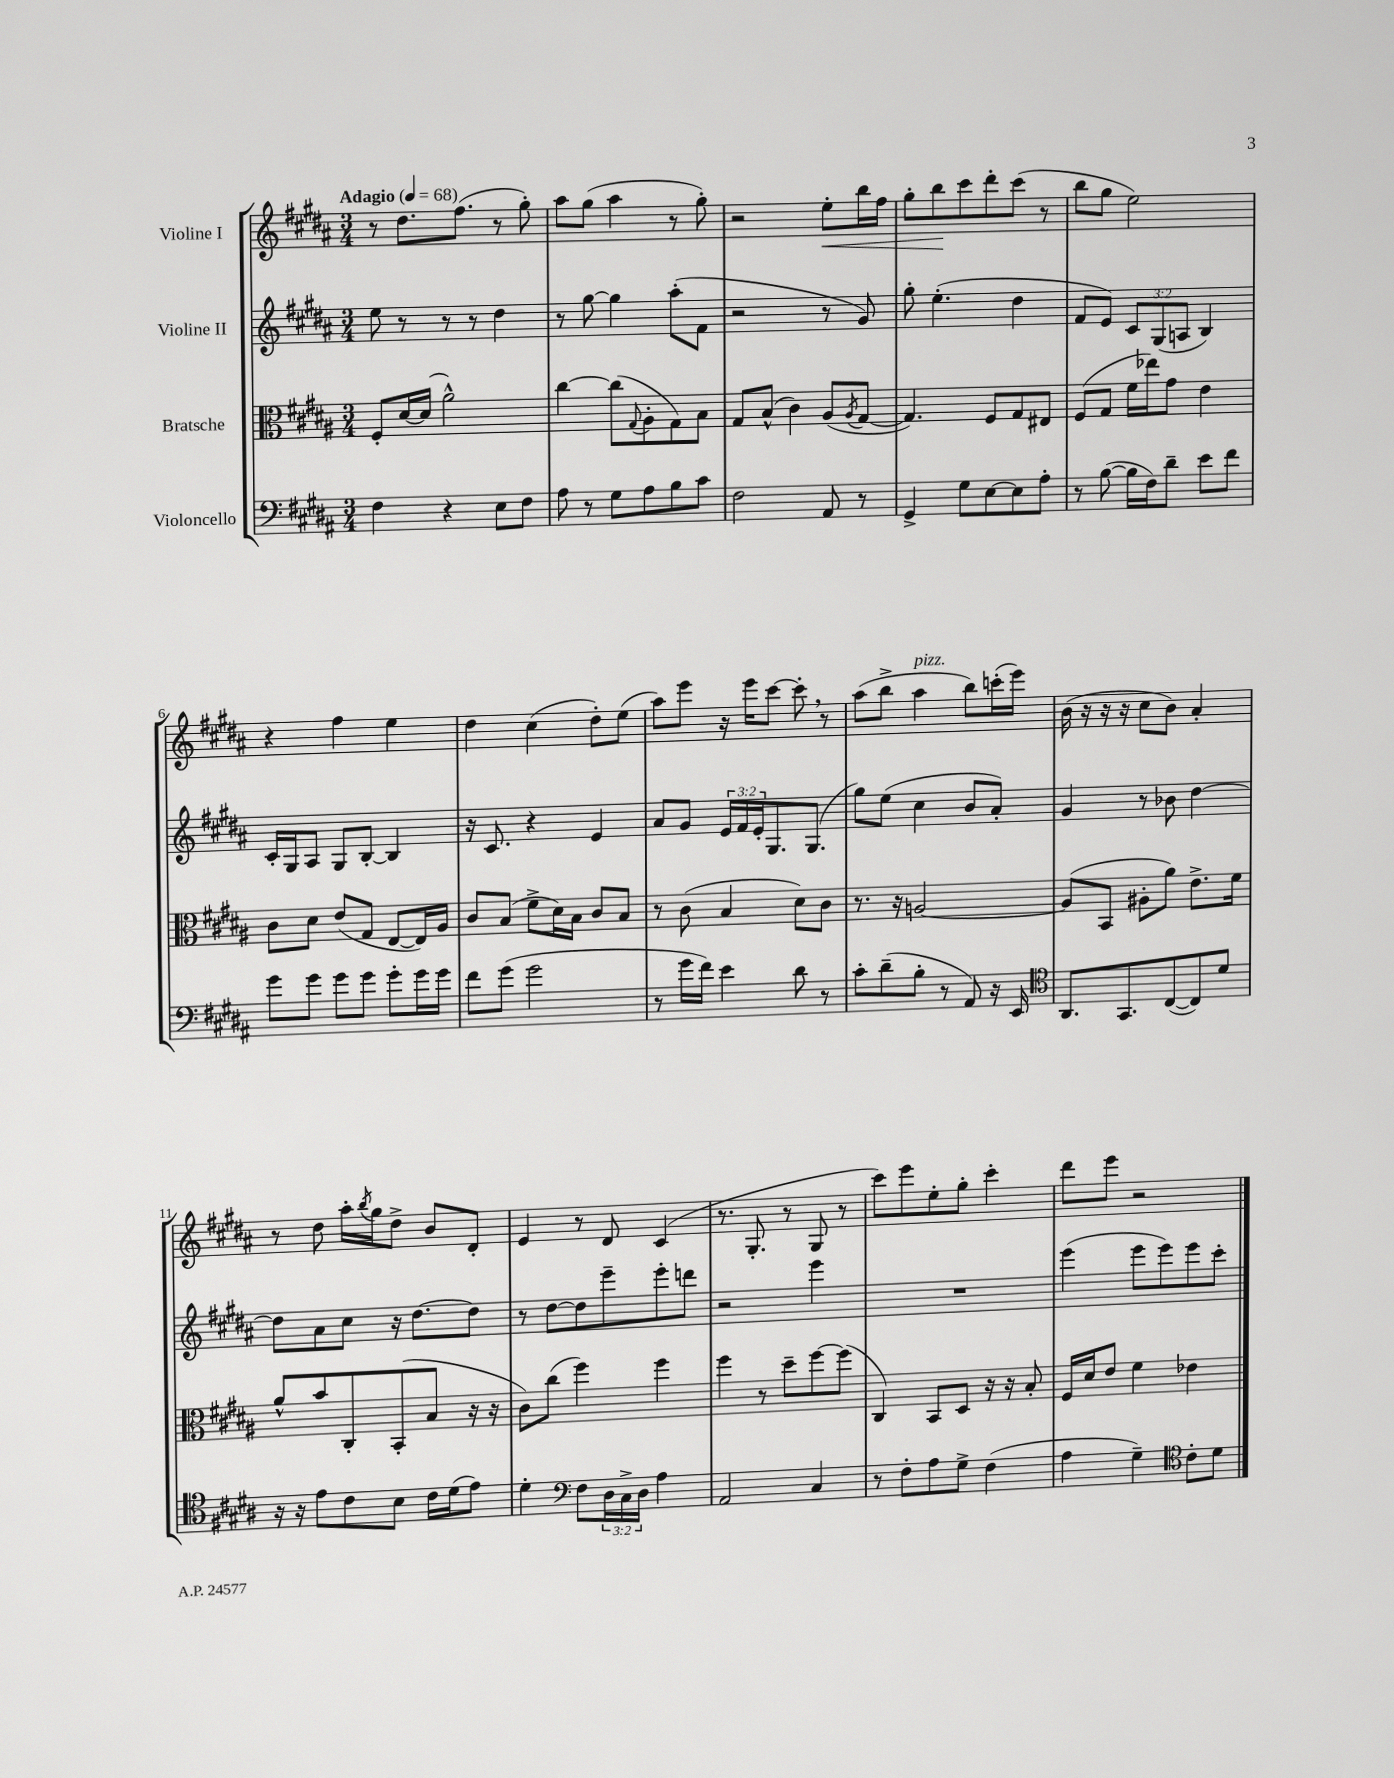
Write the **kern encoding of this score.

**kern	**kern	**kern	**kern
*staff4	*staff3	*staff2	*staff1
*clefF4	*clefC3	*clefG2	*clefG2
*k[f#c#g#d#a#]	*k[f#c#g#d#a#]	*k[f#c#g#d#a#]	*k[f#c#g#d#a#]
*M3/4	*M3/4	*M3/4	*M3/4
*MM68	*MM68	*MM68	*MM68
4F#	8F#'	8ee	8r
.	[16d#	8r	8.dd#
.	(16d#]	.	.
4r	2a#^^)	8r	.
.	.	.	(8.ff#
.	.	8r	.
8E	.	4dd#	8r
8F#	.	.	8gg#')
=	=	=	=
8A#	[4cc#	8r	8aa#
8r	.	[8gg#	(8gg#
8G#	(8cc#]	4gg#]	4aa#
.	8qqG#	.	.
8A#	8A#'	.	.
8B	8G#)	(8aa#'	8r
8c#	8B	8f#	8gg#')
=	=	=	=
2F#	8G#	2r	2r
.	(8B^^	.	.
.	4c#)	.	.
8AA#	(8A#	8r	8ee'
.	8qA#	.	.
8r	[8G#	8g#)	16bb
.	.	.	16ff#
=	=	=	=
4GG#^	4.G#])	8gg#'	8gg#'
.	.	(4.ee'	8bb
8G#	.	.	8ccc#
[8E	8F#	.	8ddd#'
8E]	8G#	4dd#	(8ccc#
8A#'	8E#	.	8r
=	=	=	=
8r	(8F#	8f#	8bb
([8B	8G#	8e)	8gg#
16B]	16f#	12c#	2ee)
16F#)	16ee-)	.	.
.	.	(12G#	.
8d#~	8g#	.	.
.	.	12A	.
8e	4e	4B)	.
8f#	.	.	.
=	=	=	=
8g#	8c#	16c#'	4r
.	.	16G#	.
8g#	8d#	8A#	.
8g#	(8e	8G#	4ff#
8g#	8G#	[8B'	.
8g#'	[8E	4B]	4ee
16g#	16E])	.	.
16g#	16A#	.	.
=	=	=	=
8f#	8c#	16r	4dd#
.	.	8.c#	.
(8g#	(8B	.	.
2g#	8f#^	4r	(4cc#
.	16d#)	.	.
.	16B	.	.
.	8c#	4e	8dd#')
.	8B	.	(8ee
=	=	=	=
8r	8r	8a#	8aa#)
16g#	(8c#	8g#	8eee
16f#)	.	.	.
4e	4B	24e	16r
.	.	24f#	.
.	.	.	16eee
.	.	24e'	.
.	.	8.G#	[8ccc#
8d#	8d#)	.	8ccc#']
.	.	(8.G#	.
8r	8c#	.	8r
=	=	=	=
8c#'	8.r	8gg#)	(8aa#
(8d#~	.	(8ee	8bb^
.	16r	.	.
8B'	[2A	4cc#	4aa#
8r	.	.	.
8AA#)	.	8b	8bb)
16r	.	8a#')	(16ccc'
16EE	.	.	16eee)
=	=	=	=
*clefC4	*	*	*
8.AA#	(8A]	4g#	(16b
.	.	.	16r
.	8BB	.	16r
8.GG#	.	.	16r
.	8A#'	8r	8cc#
([8C#	8a#)	8b-	8b)
8C#])	8.e^	[4dd#	4a#'
8d#	.	.	.
.	16f#	.	.
=	=	=	=
16r	8a#^^	8dd#]	8r
16r	.	.	.
8e	8b	8a#	8dd#
8c#	8C#'	8cc#	16aa#'
.	.	.	8qbb
.	.	.	16gg#
8B	(8BB'	16r	8dd#^
.	.	[8.dd#	.
16c#	8B	.	8b
(16d#	.	.	.
8e)	16r	8dd#]	8d#'
.	16r	.	.
=	=	=	=
4d#'	8c#)	8r	4e
.	(8cc#	[8dd#	.
*clefF4	*	*	*
8F#	4ff#)	8dd#]	8r
24D#	.	8eee~	8d#
24C#^	.	.	.
24D#	.	.	.
4A#	4ff#	8eee'	(4c#
.	.	8ddd	.
=	=	=	=
2AA#	4ff#	2r	8.r
.	.	.	8.G#'
.	8r	.	.
.	8dd#~	.	8r
4C#	[8ff#	4eee	8G#
.	(8ff#]	.	8r
=	=	=	=
8r	4C#)	2.r	8ccc#)
8F#'	.	.	8eee
8A#	8BB	.	8ee'
8G#^	8D#	.	8gg#'
(4F#	16r	.	4ccc#'
.	16r	.	.
.	8B'	.	.
=	=	=	=
4A#	16F#	(4eee	8ddd#
.	16d#	.	.
.	8e	.	8eee
4G#~)	4f#	8eee	2r
.	.	8eee)	.
*clefC4	*	*	*
8c#'	4e-	8eee	.
8d#	.	8ccc#'	.
==	==	==	==
*-	*-	*-	*-
